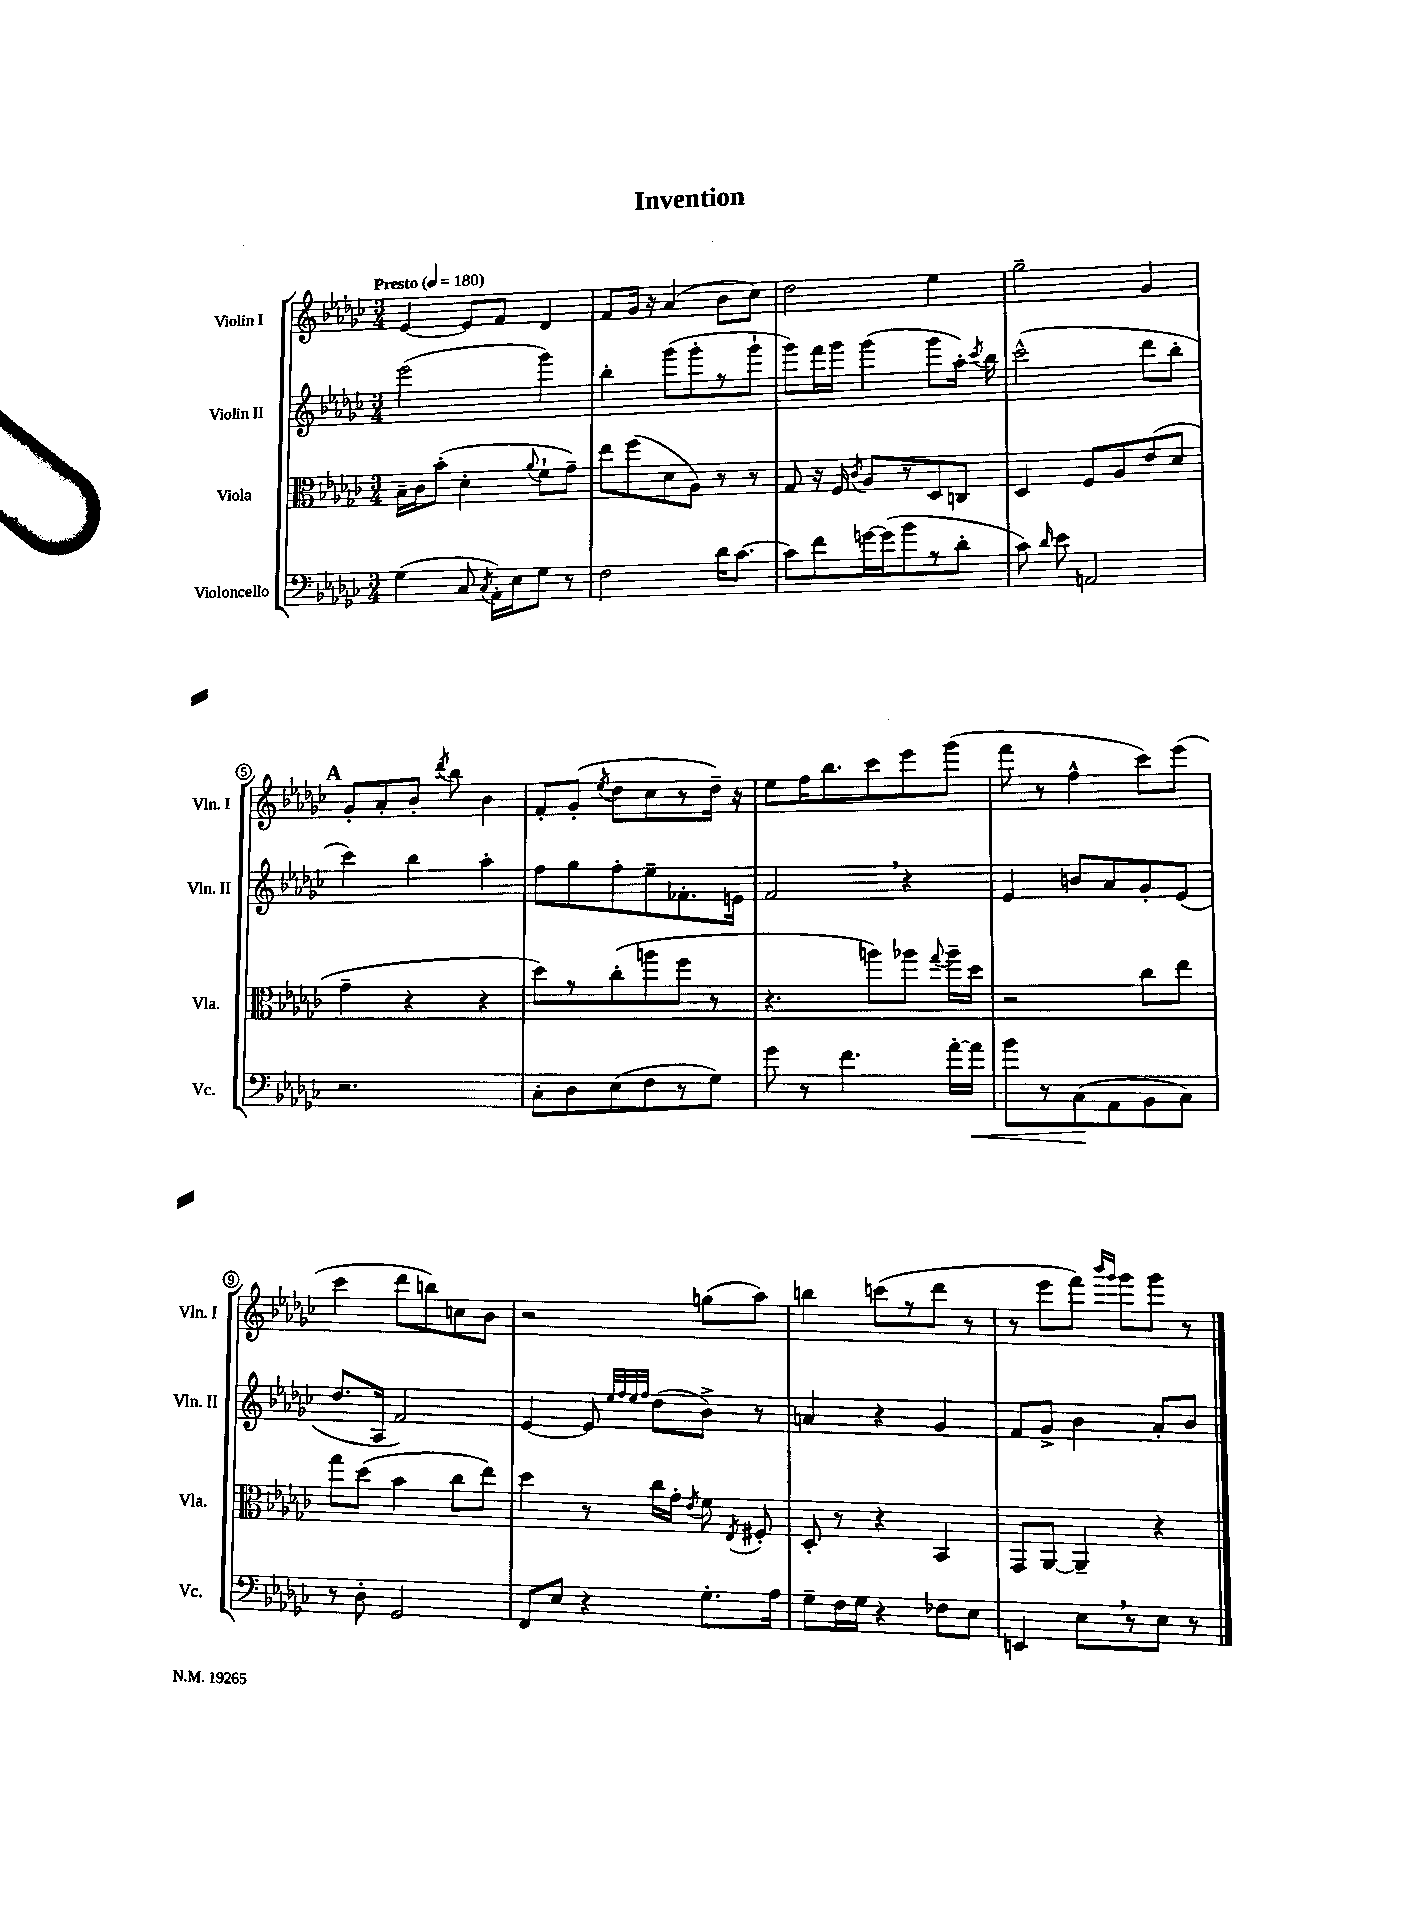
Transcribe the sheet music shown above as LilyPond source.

\header { title = "Invention" }
<<
\new StaffGroup <<
\new Staff = "s0" \with { instrumentName = "Violin I" shortInstrumentName = "Vln. I" } {
    \clef treble \key ges \major \numericTimeSignature \time 3/4 \tempo "Presto" 4 = 180
    \autoBeamOff ees'4~ ees'8[ f'8] des'4 |
    f'8[ ges'16] r16 aes'4( bes'8[ ces''8]) |
    des''2 ees''4 |
    ges''2-- ges'4 |
    \mark \markup { \bold "A" } ges'8[-. aes'8-. bes'8]-. \acciaccatura { des'''8 } bes''8 bes'4 |
    f'8[-. ges'8]-.( \acciaccatura { ees''8 } des''8[ ces''8 r8 des''16]--) r16 |
    ees''8[ f''16 bes''8. ces'''8 ees'''8 ges'''8]( |
    f'''8 r8 f''4-^ ces'''8[) ees'''8]( |
    ces'''4 des'''8[ b''8) c''8 bes'8] |
    r2 g''8[( aes''8]) |
    b''4 c'''8[( r8 des'''8] r8 |
    r8 ees'''8[ f'''8]) \grace { bes'''16[ ges'''16] } ges'''8[ ges'''8] r8 \bar "|." |
}
\new Staff = "s1" \with { instrumentName = "Violin II" shortInstrumentName = "Vln. II" } {
    \clef treble \key ges \major \numericTimeSignature \time 3/4
    \autoBeamOff ees'''2( ges'''4) |
    bes''4-. ges'''8[( ges'''8-. r8 ges'''8]-! |
    ges'''8[) f'''16 ges'''16] ges'''4( ges'''8[ aes''16]-.) \acciaccatura { ces'''8 } bes''16 |
    ces'''2-^( des'''8[ bes''8]-. |
    \mark \markup { \bold "A" } ces'''4) bes''4 aes''4-. |
    f''8[ ges''8 f''8-. ees''8-- fes'8.-. e'16] |
    f'2 \breathe r4 |
    ees'4 b'8[ aes'8 ges'8-. ees'8]( |
    des''8.[ aes16] f'2) |
    ees'4~ ees'8 \grace { ees''32[ f''32 ees''32 f''32] } des''8[( bes'8]->) r8 |
    a'4 r4 ges'4 |
    f'8[ ges'8]-> bes'4 aes'8[-. bes'8] \bar "|." |
}
\new Staff = "s2" \with { instrumentName = "Viola" shortInstrumentName = "Vla." } {
    \clef alto \key ges \major \numericTimeSignature \time 3/4
    \autoBeamOff bes16[-- ces'16 bes'8]-.( des'4-. \appoggiatura { aes'8 } f'8[-! ges'8]--) |
    ees''8[ f''8( des'8 aes8]) r8 r8 |
    ges8 r16 f16 \acciaccatura { ces'8 } aes8[ r8 des8 c8] |
    des4 f8[ aes8 ees'8( des'8] |
    \mark \markup { \bold "A" } ges'4-- r4 r4 |
    des''8[) r8 ces''8-.( a''8 f''8] r8 |
    r4. a''8[) aes''8] \appoggiatura { ges''8 } aes''16[-- des''16] |
    r2 ces''8[ ees''8] |
    ges''8[ des''8]( bes'4 ces''8[ ees''8]) |
    des''4 r8 ces''16[ ges'16]-. \acciaccatura { ees'8 } f'8 \acciaccatura { ees8 } fis8-. |
    des8-. r8 r4 bes,4 |
    ges,8[ aes,8]~ aes,4-- r4 \bar "|." |
}
\new Staff = "s3" \with { instrumentName = "Violoncello" shortInstrumentName = "Vc." } {
    \clef bass \key ges \major \numericTimeSignature \time 3/4
    \autoBeamOff ges4( ces8 \acciaccatura { ces8 } aes,16[-.) ees16 ges8] r8 |
    f2 des'16[ ces'8.]~ |
    ces'8[ f'8 g'16~ g'16( bes'8 r8 des'8]-. |
    ces'8) \grace { des'16 } ees'8 a,2 |
    \mark \markup { \bold "A" } r2. |
    ces8[-. des8 ees8( f8 r8 ges8]) |
    ges'8 r8 f'4. aes'16[~-. aes'16]\< |
    bes'8[ r8 ces8\!( aes,8 bes,8 ces8]) |
    r8 des8-. ges,2 |
    f,8[ ees8] r4 ges8.[-. aes16] |
    ges8[-- f16 ges16] r4 fes8[ ees8] |
    e,4 ees8[ \breathe r8 ees8] r8 \bar "|." |
}
>>
>>
\layout { \context { \Score \override BarNumber.stencil = #(make-stencil-circler 0.1 0.3 ly:text-interface::print) } }
